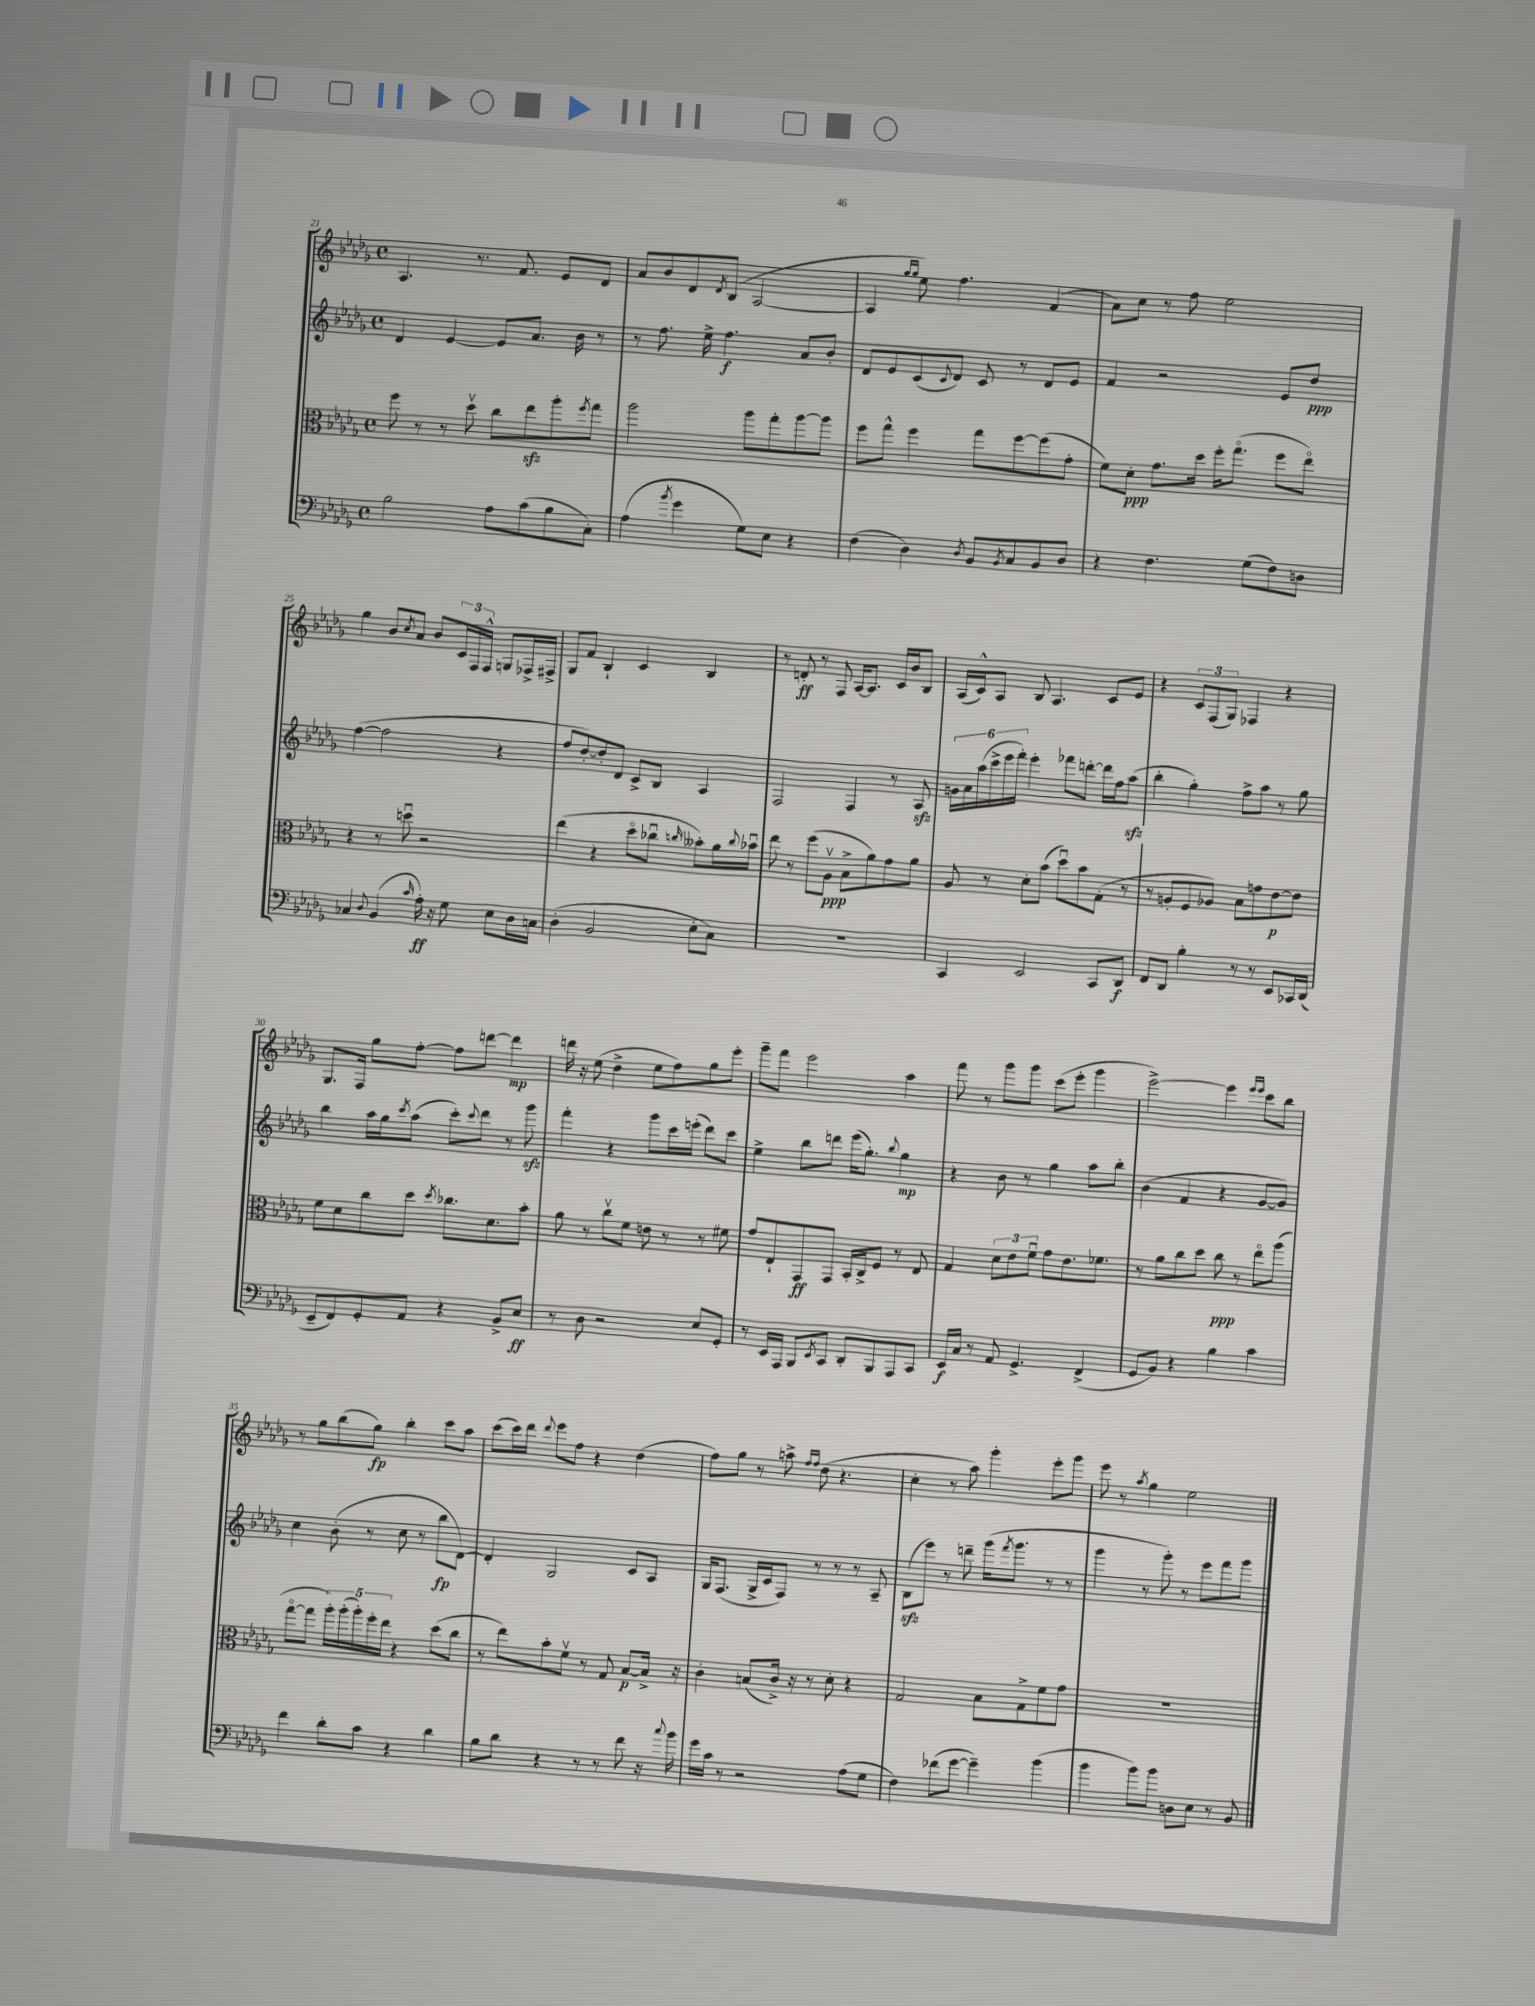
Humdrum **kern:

**kern	**dynam	**kern	**dynam	**kern	**dynam	**kern	**dynam
*part4	*part4	*part3	*part3	*part2	*part2	*part1	*part1
*staff4	*staff4	*staff3	*staff3	*staff2	*staff2	*staff1	*staff1
*clefF4	*	*clefC3	*	*clefG2	*	*clefG2	*
*k[b-e-a-d-g-]	*	*k[b-e-a-d-g-]	*	*k[b-e-a-d-g-]	*	*k[b-e-a-d-g-]	*
*M4/4	*	*M4/4	*	*M4/4	*	*M4/4	*
*met(c)	*	*met(c)	*	*met(c)	*	*met(c)	*
=21	=21	=21	=21	=21	=21	=21	=21
2B-\	.	8ff\	.	4d-/	.	4.A-/	.
.	.	8r	.	.	.	.	.
.	.	8r	.	[4e-/	.	.	.
.	.	8dd-v\	.	.	.	8.r	.
8A-\L	.	8cc\L	.	8e-/L]	.	.	.
.	.	.	.	.	.	8.f/	.
(8c\	.	8ee-zz\	.	8.a-/J	.	.	.
8B-\	.	8aa-'\	.	.	.	8e-/L	.
.	.	.	.	16b-\	.	.	.
.	.	8qff/	.	.	.	.	.
8C'\J)	.	8gg-\J	.	8r	.	8d-/J	.
=22	=22	=22	=22	=22	=22	=22	=22
(4A-\	.	2aa-\	.	8r	.	8a-/L	.
.	.	.	.	8.ff\	.	8b-/	.
8qb-/	.	.	.	.	.	.	.
4g-\	.	.	.	.	.	8d-/	.
.	.	.	.	16ee-^\	.	.	.
.	.	.	.	.	.	8qd-/	.
.	.	.	.	4.ff\	f	(8B-/J	.
8G-\L)	.	8aa-\L	.	.	.	[2A-/	.
8E-\J	.	8gg-'\	.	.	.	.	.
4r	.	[8aa-\	.	8a-/L	.	.	.
.	.	8aa-\J]	.	8b-'/J	.	.	.
=23	=23	=23	=23	=23	=23	=23	=23
(4F\	.	8ff\L	.	8d-/L	.	4A-/]	.
.	.	8gg-^^\J	.	8e-/	.	.	.
.	.	.	.	.	.	16qqgg-/LL	.
.	.	.	.	.	.	16qqgg-/JJ	.
4D-\)	.	4ff\	.	(8c/	.	8ee-\)	.
.	.	.	.	8qqc/	.	.	.
.	.	.	.	8d-/J)	.	4.ff\	.
8qD-/	.	.	.	.	.	.	.
8BB-/L	.	8gg-\L	.	8c/	.	.	.
8qBB-/	.	.	.	.	.	.	.
8C/	.	[8ff\	.	8r	.	.	.
8BB-/	.	(8ff\]	.	8d-/L	.	(4f/	.
8D-/J	.	8g-'\J	.	8e-/J	.	.	.
=24	=24	=24	=24	=24	=24	=24	=24
4r	.	8f\L)	.	4f/	.	8a-\L)	.
.	.	8d-'\J	ppp	.	.	8cc\J	.
4.F\	.	8.g-\L	.	2r	.	8r	.
.	.	.	.	.	.	8ff\	.
.	.	16dd-\Jk	.	.	.	.	.
.	.	16ff'\KL	.	.	.	2ee-\	.
.	.	(8.gg-\J	.	.	.	.	.
(8G-\L	.	.	.	.	.	.	.
8F\)	.	8ff\L	.	8e-/L	.	.	.
8Dn\J	.	8ee-\J)	.	8dd-/J	ppp	.	.
!!LO:LB:g=z
=25	=25	=25	=25	=25	=25	=25	=25
4C-X/	.	4r	.	([4ff\	.	4gg-\	.
8qqD-/	.	.	.	.	.	.	.
(4BB-/	.	8r	.	2ff\]	.	8b-/L	.
.	.	.	.	.	.	8qcc/	.
.	.	8ddnu\	.	.	.	8a-/J	.
16qqc/	.	.	.	.	.	.	.
16A-'\)	ff	2r	.	.	.	8b-/L	.
16r	.	.	.	.	.	.	.
8G-\	.	.	.	.	.	24c/L	.
.	.	.	.	.	.	24F/	.
.	.	.	.	.	.	24F^^/JJ	.
8E-\L	.	.	.	4r	.	8Gn/L	.
16D-\L	.	.	.	.	.	16F-X^/L	.
16Cn\JJ	.	.	.	.	.	16F#X^/JJ	.
=26	=26	=26	=26	=26	=26	=26	=26
(4D-'\	.	(4ee-\	.	8ff/L	.	8G-/L	.
.	.	.	.	[8dd-'/)	.	8f/J	.
2BB-/	.	4r	.	8dd-'/]	.	4B-`/	.
.	.	.	.	8d-/J	.	.	.
.	.	8dd-\L	.	8c^/L	.	4c/	.
.	.	8cc-Xu\J	.	8B-/J	.	.	.
.	.	16qqccn/	.	.	.	.	.
8E-'\L	.	8b--X'\L)	.	4A-/	.	4B-/	.
8C\J)	.	16a-\L	.	.	.	.	.
.	.	8qqcc/	.	.	.	.	.
.	.	16b-Xu\JJ	.	.	.	.	.
=27	=27	=27	=27	=27	=27	=27	=27
1r	.	8ee-\	.	2F/	.	8r	.
.	.	8r	.	.	.	8dn'/	ff
.	.	(8ff\L	.	.	.	8r	.
.	.	8A-v\J	ppp	.	.	8F/	.
.	.	8B-^\L	.	4F/	.	[16A-/KL	.
.	.	.	.	.	.	8.A-/J]	.
.	.	8a-\)	.	.	.	.	.
.	.	8g-\	.	8r	.	16c/LL	.
.	.	.	.	.	.	16b-/J	.
.	.	8a-\J	.	8A-zz/	.	8B-/J	.
=28	=28	=28	=28	=28	=28	=28	=28
4CC/	.	8A-/	.	24gn\LL	.	(16A-/LL	.
.	.	.	.	24a-\	.	.	.
.	.	.	.	.	.	16c^^/J)	.
.	.	.	.	(24aa-\	.	.	.
.	.	8r	.	24ccc^\	.	8A-/J	.
.	.	.	.	24eee-\	.	.	.
.	.	.	.	24fff'\JJ)	.	.	.
2EE-/	.	8d-'\L	.	4eee-'\	.	8B-/	.
.	.	(8b-\J	.	.	.	4.A-/	.
.	.	8dd-u\L)	.	8fff-X\L	.	.	.
.	.	8b-\	.	[8dddn'\J	.	.	.
8CC/L	.	(8G-'\J	.	16ddd\LL]	.	8c/L	.
.	.	.	.	16ff\J	.	.	.
8DD-/J	f	8r	.	(8aa-zz\J	.	8e-/J	.
=29	=29	=29	=29	=29	=29	=29	=29
8FF/L	.	8r	.	4bb-'\	.	4r	.
8DD-/J	.	8An'/L	.	.	.	.	.
4B-'\	.	8F/	.	4gg-'\)	.	12c/L	.
.	.	.	.	.	.	(12F/	.
.	.	8A-X/J)	.	.	.	.	.
.	.	.	.	.	.	12G-/J)	.
8r	.	8B-\L	.	8ff^\L	.	4F-X/	.
8r	.	8gn\	.	8aa-\J	.	.	.
8EE-/L	.	[8e-\	p	8r	.	4r	.
16CC-X/L	.	8e-\J]	.	8gg-\	.	.	.
(16DD-/JJ	.	.	.	.	.	.	.
!!LO:LB:g=z
=30	=30	=30	=30	=30	=30	=30	=30
8EE-~/L	.	8f\L	.	4bb-\	.	8.G-/L	.
8FF/)	.	8d-\	.	.	.	.	.
.	.	.	.	.	.	16F/Jk	.
8GG-'/	.	8cc\	.	16aa-\LL	.	8gg-\L	.
.	.	.	.	16gg-\J	.	.	.
.	.	.	.	8qccc/	.	.	.
8AA-/J	.	8dd-\J	.	(8aa-\J	.	[8ff'\J	.
.	.	8qdd-/	.	.	.	.	.
4r	.	8.cc-X\L	.	8ccc'\L)	.	8ff\L]	.
.	.	.	.	8qqccc/	.	.	.
.	.	.	.	8ddd-\J	.	[8dddn\J	.
.	.	8.d-\	.	.	.	.	.
8BB-^/L	.	.	.	8r	.	4ddd\]	mp
8E-/J	ff	8b-'\J	.	8ggg-zz\	.	.	.
=31	=31	=31	=31	=31	=31	=31	=31
8r	.	8a-\	.	4fff'\	.	16dddn\	.
.	.	.	.	.	.	16r	.
8D-\	.	8r	.	.	.	(8ee-\	.
2r	.	8ccv\L	.	4r	.	4dd-^\	.
.	.	8f\J	.	.	.	.	.
.	.	8en\	.	8ggg-\L	.	8ee-\L	.
.	.	8r	.	16ccc\L	.	8ff\)	.
.	.	.	.	(16eeen'\JJ	.	.	.
8E-/L	.	8r	.	8ddd-\L)	.	8gg-\	.
8GG-'/J	.	8f#X\	.	8ccc\J	.	8eee-'\J	.
=32	=32	=32	=32	=32	=32	=32	=32
8r	.	8g-/L	.	4ee-^\	.	8ggg-~\L	.
16EE-/LL	.	8E-`/	.	.	.	8fff\J	.
16AAA-/JJ	.	.	.	.	.	.	.
8BBB-/L	.	8GG-/	ff	8bb-\L	.	2eee-\	.
8qEE-/	.	.	.	.	.	.	.
8CC/J	.	8GG-/J	.	8dddn\J	.	.	.
8DD-'/L	.	16BB-'/LL	.	(16eee-\KL	.	.	.
.	.	16C^/J	.	8.gg-'\J)	.	.	.
8BBB-/	.	8F/J	.	.	.	.	.
.	.	.	.	8qqbb-/	.	.	.
8AAA-/	.	8r	.	4gg-\	mp	4aa-\	.
8CC/J	.	8E-/	.	.	.	.	.
=33	=33	=33	=33	=33	=33	=33	=33
16EE-/LL	f	4G-/	.	4r	.	8fff\	.
16C/JJ	.	.	.	.	.	.	.
8r	.	.	.	.	.	8r	.
8AA-/	.	12d-\L	.	8b-\	.	8ggg-\L	.
.	.	12e-\	.	.	.	.	.
4.GG-^/	.	.	.	8r	.	8ggg-\J	.
.	.	12fu\J	.	.	.	.	.
.	.	8g-\L	.	4gg-\	.	(8ccc\L	.
.	.	8.e-\	.	.	.	8eee-'\J	.
(4FF^/	.	.	.	8aa-\L	.	4ggg-\	.
.	.	8.f-X\J	.	.	.	.	.
.	.	.	.	8bb-'\J	.	.	.
=34	=34	=34	=34	=34	=34	=34	=34
8GG-/L	.	8r	.	(4b-\	.	[2eee-^\)	.
8BB-/J)	.	8a-\L	.	.	.	.	.
4r	.	8cc\	.	4f/	.	.	.
.	.	8dd-\J	.	.	.	.	.
4B-\	.	8cc\	ppp	4r	.	4eee-\]	.
.	.	8r	.	.	.	.	.
.	.	.	.	.	.	16qqeee-/LL	.
.	.	.	.	.	.	16qqeee-/JJ	.
4c\	.	8ee-\L	.	[8g-/L	.	8ccc\L	.
.	.	(8aa-\J	.	8g-/J])	.	8bb-\J	.
!!LO:LB:g=z
=35	=35	=35	=35	=35	=35	=35	=35
4f\	.	[8gg-\L	.	4cc\	.	8r	.
.	.	8gg-\J]	.	.	.	8gg-\L	.
8d-'\L	.	20aa-'\LL)	.	(8b-'\	.	(8bb-\	.
.	.	(20aa-'\	.	.	.	.	.
.	.	20aa-'\)	.	.	.	.	.
8c\J	.	.	.	8r	.	8gg-\J)	fp
.	.	20ff'\	.	.	.	.	.
.	.	20ee-\JJ	.	.	.	.	.
4r	.	4r	.	8cc\	.	4bb-'\	.
.	.	.	.	8r	.	.	.
4d-\	.	(8dd-\L	.	8bb-\L	fp	8ccc\L	.
.	.	8cc\J	.	[8d-\J)	.	8aa-\J	.
=36	=36	=36	=36	=36	=36	=36	=36
8B-\L	.	8r	.	4d-'/]	.	(8ccc\L	.
8d-\J	.	8ee-\L)	.	.	.	16ccc\L)	.
.	.	.	.	.	.	16ddd-\JJ	.
.	.	.	.	.	.	8qqddd-/	.
4r	.	8b-'\	.	2G-/	.	8eee-\L	.
.	.	8fv\J	.	.	.	8ff\J	.
8r	.	8r	.	.	.	4r	.
8r	.	8G-/	.	.	.	.	.
8f\	.	[8B-/L	p	8c/L	.	(4dd-\	.
16r	.	16B-^/Jk]	.	8A-/J	.	.	.
8qqcc/	.	.	.	.	.	.	.
16b-\	.	16r	.	.	.	.	.
=37	=37	=37	=37	=37	=37	=37	=37
16g-\LL	.	4c'\	.	16G-/KL	.	8ff\L)	.
16c\JJ	.	.	.	(8.F/J	.	.	.
8r	.	.	.	.	.	8gg-\J	.
2r	.	(8Bn/L	.	16G-^/LL	.	8r	.
.	.	.	.	16c/J	.	.	.
.	.	16c^/Jk)	.	8F/J)	.	8aan^\	.
.	.	16r	.	.	.	.	.
.	.	.	.	.	.	16qqff/LL	.
.	.	.	.	.	.	16qqff/JJ	.
.	.	8r	.	8r	.	(8dd-\	.
.	.	8d-'\	.	8r	.	4.r	.
(8A-\L	.	4r	.	8r	.	.	.
8G-\J	.	.	.	8A-~/	.	.	.
=38	=38	=38	=38	=38	=38	=38	=38
4F\)	.	2G-/	.	(8B-zz\L	.	4cc'\	.
.	.	.	.	8eee-\J)	.	.	.
(8f-X\L	.	.	.	8r	.	8r	.
[8g-\J	.	.	.	8dddn~\	.	8aa-\)	.
4g-~\])	.	8B-\L	.	(16ggg-\KL	.	4ggg-'\	.
.	.	.	.	8qfff/	.	.	.
.	.	.	.	8.ggg-\J	.	.	.
.	.	8G-^\	.	.	.	.	.
(4b-\	.	8f\	.	8r	.	8eee-'\L	.
.	.	8g-\J	.	8r	.	8ggg-\J	.
=39	=39	=39	=39	=39	=39	=39	=39
4b-\	.	1r	.	4ggg-\	.	8eee-\	.
.	.	.	.	.	.	8r	.
.	.	.	.	.	.	8qaa-/	.
8b-\L)	.	.	.	8r	.	4gg-\	.
8b-\J	.	.	.	8ggg-'\)	.	.	.
8Dn\L	.	.	.	8r	.	2ee-\	.
8E-\J	.	.	.	8eee-\L	.	.	.
8r	.	.	.	8fff\	.	.	.
8BB-/	.	.	.	8ggg-\J	.	.	.
==	==	==	==	==	==	==	==
*-	*-	*-	*-	*-	*-	*-	*-
